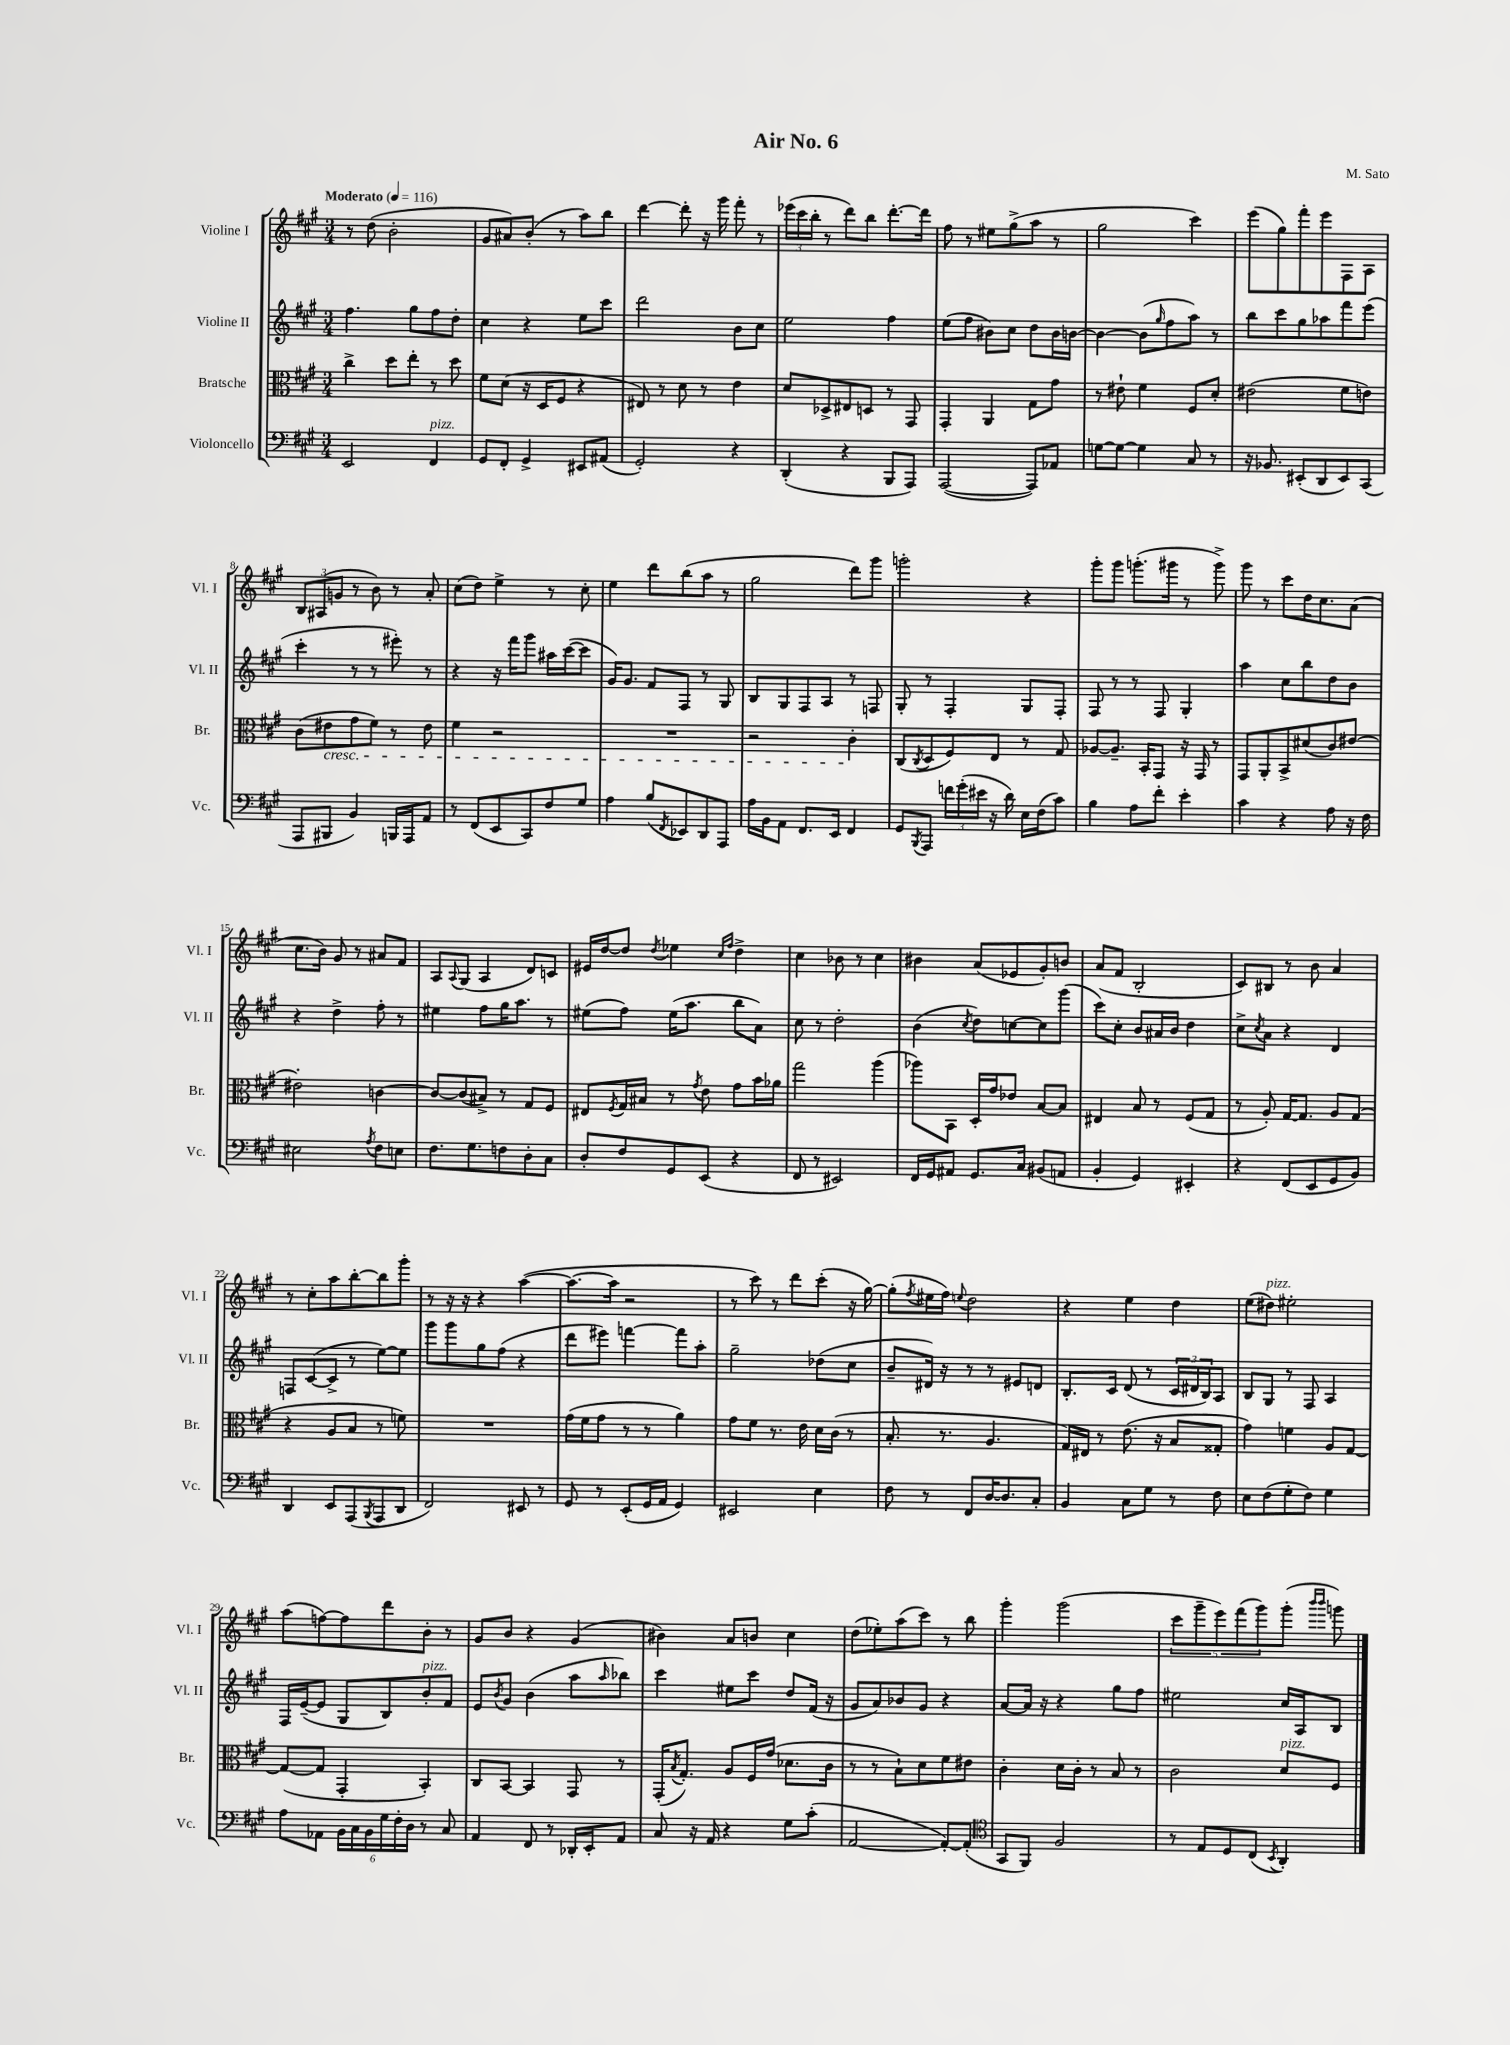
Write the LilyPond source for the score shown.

\header { title = "Air No. 6" composer = "M. Sato" }
<<
\new StaffGroup <<
\new Staff = "s0" \with { instrumentName = "Violine I" shortInstrumentName = "Vl. I" } {
    \clef treble \key a \major \numericTimeSignature \time 3/4 \tempo "Moderato" 4 = 116
    r8 d''8( b'2-. |
    gis'8 ais'8) b'8-.( r8 a''8) b''8 |
    d'''4~ d'''8-. r16 gis'''16 fis'''8-. r8 |
    \tuplet 3/2 { ees'''16( cis'''16 b''16-. } r8 d'''8) b''8 d'''8.~-. d'''16 |
    fis''8 r8 eis''8 gis''8->( a''8 r8 |
    gis''2 cis'''4) |
    e'''8( gis''8) fis'''8-. e'''8 fis8 a8 |
    \tuplet 3/2 { b8 ais8( g'8 } r8 b'8) r8 a'8-. |
    cis''8( d''8) e''4-> r8 cis''8-. |
    e''4 d'''8 b''8( a''8 r8 |
    gis''2 d'''8) gis'''8 |
    g'''2-. r4 |
    gis'''8-. gis'''8 g'''8.-.( gis'''16 r8 gis'''8->) |
    gis'''8 r8 cis'''8 d''16 cis''8. a'8( |
    cis''8. b'16) gis'8 r8 ais'8 fis'8 |
    a8 \appoggiatura { a8 } gis8( a4 d'8) c'8 |
    eis'16 d''16~ d''8 \acciaccatura { d''8 } ees''4 \grace { cis''16 fis''16 } d''4-> |
    cis''4 bes'8 r8 cis''4 |
    bis'4 a'8( ees'8 gis'8-.) b'8 |
    a'8( fis'8 b2-. |
    cis'8) bis8 r8 b'8 a'4 |
    r8 cis''8-. a''8 b''8~-. b''8 gis'''8-. |
    r8 r16 r16 r4 a''4~( |
    a''8.~ a''16 r2 |
    r8 cis'''8) r8 d'''8 cis'''8-.( r16 gis''16~) |
    gis''8-.( \acciaccatura { fis''8 } eis''16 fis''16) \appoggiatura { e''8 } d''2 |
    r4 e''4 d''4 |
    e''8( dis''8^\markup { \italic "pizz." }) eis''2-. |
    a''8( f''8~) f''8 d'''8 b'8-. r8 |
    gis'8 b'8 r4 gis'4( |
    bis'4) a'8 b'8 cis''4 |
    d''8( ees''8-.) a''8( cis'''8) r8 b''8 |
    gis'''4-. gis'''2( |
    \tuplet 5/4 { cis'''8 gis'''8-- e'''8) fis'''8( gis'''8) } gis'''8-.( \grace { b'''16 b'''16 } g'''8) \bar "|." |
}
\new Staff = "s1" \with { instrumentName = "Violine II" shortInstrumentName = "Vl. II" } {
    \clef treble \key a \major \numericTimeSignature \time 3/4
    fis''4. gis''8 fis''8 d''8-. |
    cis''4 r4 e''8 cis'''8 |
    d'''2 b'8 cis''8 |
    e''2 fis''4 |
    e''8( fis''8 bis'8) cis''8 d''8 bis'16 b'16~ |
    b'4~ b'8( \grace { gis''16 } fis''8 a''8) r8 |
    b''8 cis'''8 gis''8 aes''8 fis'''8 e'''8( |
    cis'''4-. r8 r8 eis'''8-.) r8 |
    r4 r16 fis'''16 gis'''8 ais''16 cis'''16~( cis'''8 |
    gis'16) gis'8. fis'8 fis8 r8 gis8 |
    b8 gis8 fis8 a8 r8 f8 |
    gis8-. r8 fis4-. gis8 fis8-. |
    fis8 r8 r8 fis8 gis4-. |
    a''4 cis''8 b''8 d''8 b'8 |
    r4 d''4-> fis''8-. r8 |
    eis''4 fis''8 gis''16 a''8. r8 |
    eis''8( fis''8) eis''16( a''8. b''8 a'8) |
    cis''8 r8 d''2-. |
    b'4( \acciaccatura { cis''8 } d''8) c''8~ c''8 gis'''8( |
    cis'''8) cis''8-. b'8 ais'16 b'16 d''4 |
    cis''8-> \acciaccatura { cis''8 } a'8 r4 d'4 |
    f8 cis'8~( cis'8-> r8 e''8~) e''8 |
    gis'''8 gis'''8 gis''8 fis''8( r4 |
    d'''8 eis'''8) f'''4~ f'''8 a''8-. |
    gis''2-- des''8( cis''8 |
    b'8-- dis'16) r16 r8 r8 eis'8 d'8 |
    b8.-. cis'16 d'8( r8 \tuplet 3/2 { cis'16 dis'16 b16) } a8 |
    b8 gis8 r8 fis8 a4 |
    fis16 e'16~--( e'8 gis8 b8) b'8-.^\markup { \italic "pizz." } fis'8 |
    e'8 \acciaccatura { b'8 } gis'8 b'4( a''8 \grace { a''16 } bes''8) |
    cis'''4 eis''8 cis'''8 d''8 fis'16( r16 |
    gis'8 a'8) bes'8 gis'8 r4 |
    a'8~ a'16 r16 r4 gis''8 fis''8 |
    eis''2 cis''16 a16 b8 \bar "|." |
}
\new Staff = "s2" \with { instrumentName = "Bratsche" shortInstrumentName = "Br." } {
    \clef alto \key a \major \numericTimeSignature \time 3/4
    cis''4-> d''8 e''8-. r8 d''8 |
    fis'8 d'8( r16 d16 fis8 r4 |
    eis8) r8 d'8 r8 e'4 |
    d'8 des8-> eis8 d8 r8 gis,8 |
    gis,4-. a,4 gis8 gis'8 |
    r8 eis'8-! fis'4 fis8 d'8-. |
    eis'2( fis'8 e'8) |
    cis'8( eis'8\cresc gis'8 fis'8) r8 eis'8 |
    fis'4 r2 |
    R2. |
    r2 cis'4-.\! |
    cis8( \acciaccatura { cis8 } d8 fis8) e8 r8 gis8 |
    aes8~ aes8.-- b,16-. gis,8 r16 gis,16 r8 |
    gis,8 a,8-. b,8-> dis'8( cis'8) eis'8~ |
    eis'2-. c'4~ |
    c'8~ c'8( bis8->) r8 gis8 fis8 |
    eis8 \acciaccatura { fis8 } gis16 bis16 r8 \acciaccatura { gis'8 } e'8 gis'8 b'16 aes'16 |
    gis''2 a''4( |
    aes''8) b,8 d16-. gis'16 ees'8 b8~ b8 |
    eis4 b8 r8 fis8( gis8 |
    r8 a8-.) gis16~ gis8. a8 gis8( |
    r4 a8 b8 r8 f'8) |
    R2. |
    gis'16( fis'16 gis'8 r8 r8 a'4) |
    gis'8 fis'8 r8. e'16 d'16 cis'16( r8 |
    b8.-. r8. a4. |
    gis16) eis16 r8 e'8.( r16 b8 gisis8-. |
    gis'4) f'4 a8 gis8~ |
    gis8~( gis8 gis,4-. b,4-.) |
    cis8 b,8~ b,4 gis,8 r8 |
    gis,16-.( \acciaccatura { b8 } gis8.-.) a8 fis16 gis'16( des'8. cis'16 |
    r8 r8 b8-!) d'8 fis'8 eis'8 |
    cis'4-. d'16 cis'16-. r8 b8 r8 |
    cis'2 d'8^\markup { \italic "pizz." } fis8 \bar "|." |
}
\new Staff = "s3" \with { instrumentName = "Violoncello" shortInstrumentName = "Vc." } {
    \clef bass \key a \major \numericTimeSignature \time 3/4
    e,2 fis,4^\markup { \italic "pizz." } |
    gis,8 fis,8-. gis,4-> eis,8 ais,8( |
    gis,2-.) r4 |
    d,4-.( r4 b,,8 a,,8) |
    a,,2~( a,,8) aes,8 |
    g8~ g8~ g4 cis8 r8 |
    r16 bes,8. eis,8-.( d,8 eis,8) cis,8( |
    a,,8 bis,,8 b,4) b,,16 a,,16 a,8 |
    r8 fis,8( e,8 cis,8) fis8 gis8 |
    a4 b8( \acciaccatura { fis,8 } ees,8) d,8 a,,8 |
    a16 b,16 a,8 fis,8. e,16 fis,4 |
    gis,8 \acciaccatura { b,,8 } a,,8 \tuplet 3/2 { f'16 gis'16-.( eis'16 } r16 d'16) e16 fis16( cis'8) |
    b4 a8 fis'8-. e'4-. |
    cis'4 r4 a8 r16 fis16 |
    eis2 \acciaccatura { a8 } fis8 e8 |
    fis8. gis8. f8 d8-. cis8 |
    d8-. fis8 gis,8 e,8( r4 |
    fis,8 r8 eis,2) |
    fis,16 gis,16 ais,8 gis,8. cis16 bis,8( a,8 |
    b,4-. gis,4) eis,4-. |
    r4 fis,8( e,8 gis,8 b,8) |
    d,4 e,8 a,,8( \acciaccatura { b,,8 } a,,8 d,8 |
    fis,2) eis,8 r8 |
    gis,8 r8 e,8-.( gis,16 a,16 gis,4) |
    eis,2 e4 |
    fis8 r8 fis,8 d16~ d8. cis8-. |
    b,4 cis8 gis8 r8 fis8 |
    e8 fis8( gis8-. fis8) gis4 |
    a8 aes,8 \tuplet 6/4 { b,16 cis16 b,16 gis16 fis16-. d16 } r8 cis8 |
    a,4 fis,8 r8 des,16-. e,16-. a,8 |
    cis8 r16 a,16 r4 gis8 cis'8-.( |
    a,2~ a,8~-.) a,8-.( |
    \clef tenor gis,8 fis,8) fis2 |
    r8 e8 d8 cis8( \acciaccatura { b,8 } a,4-.) \bar "|." |
}
>>
>>
